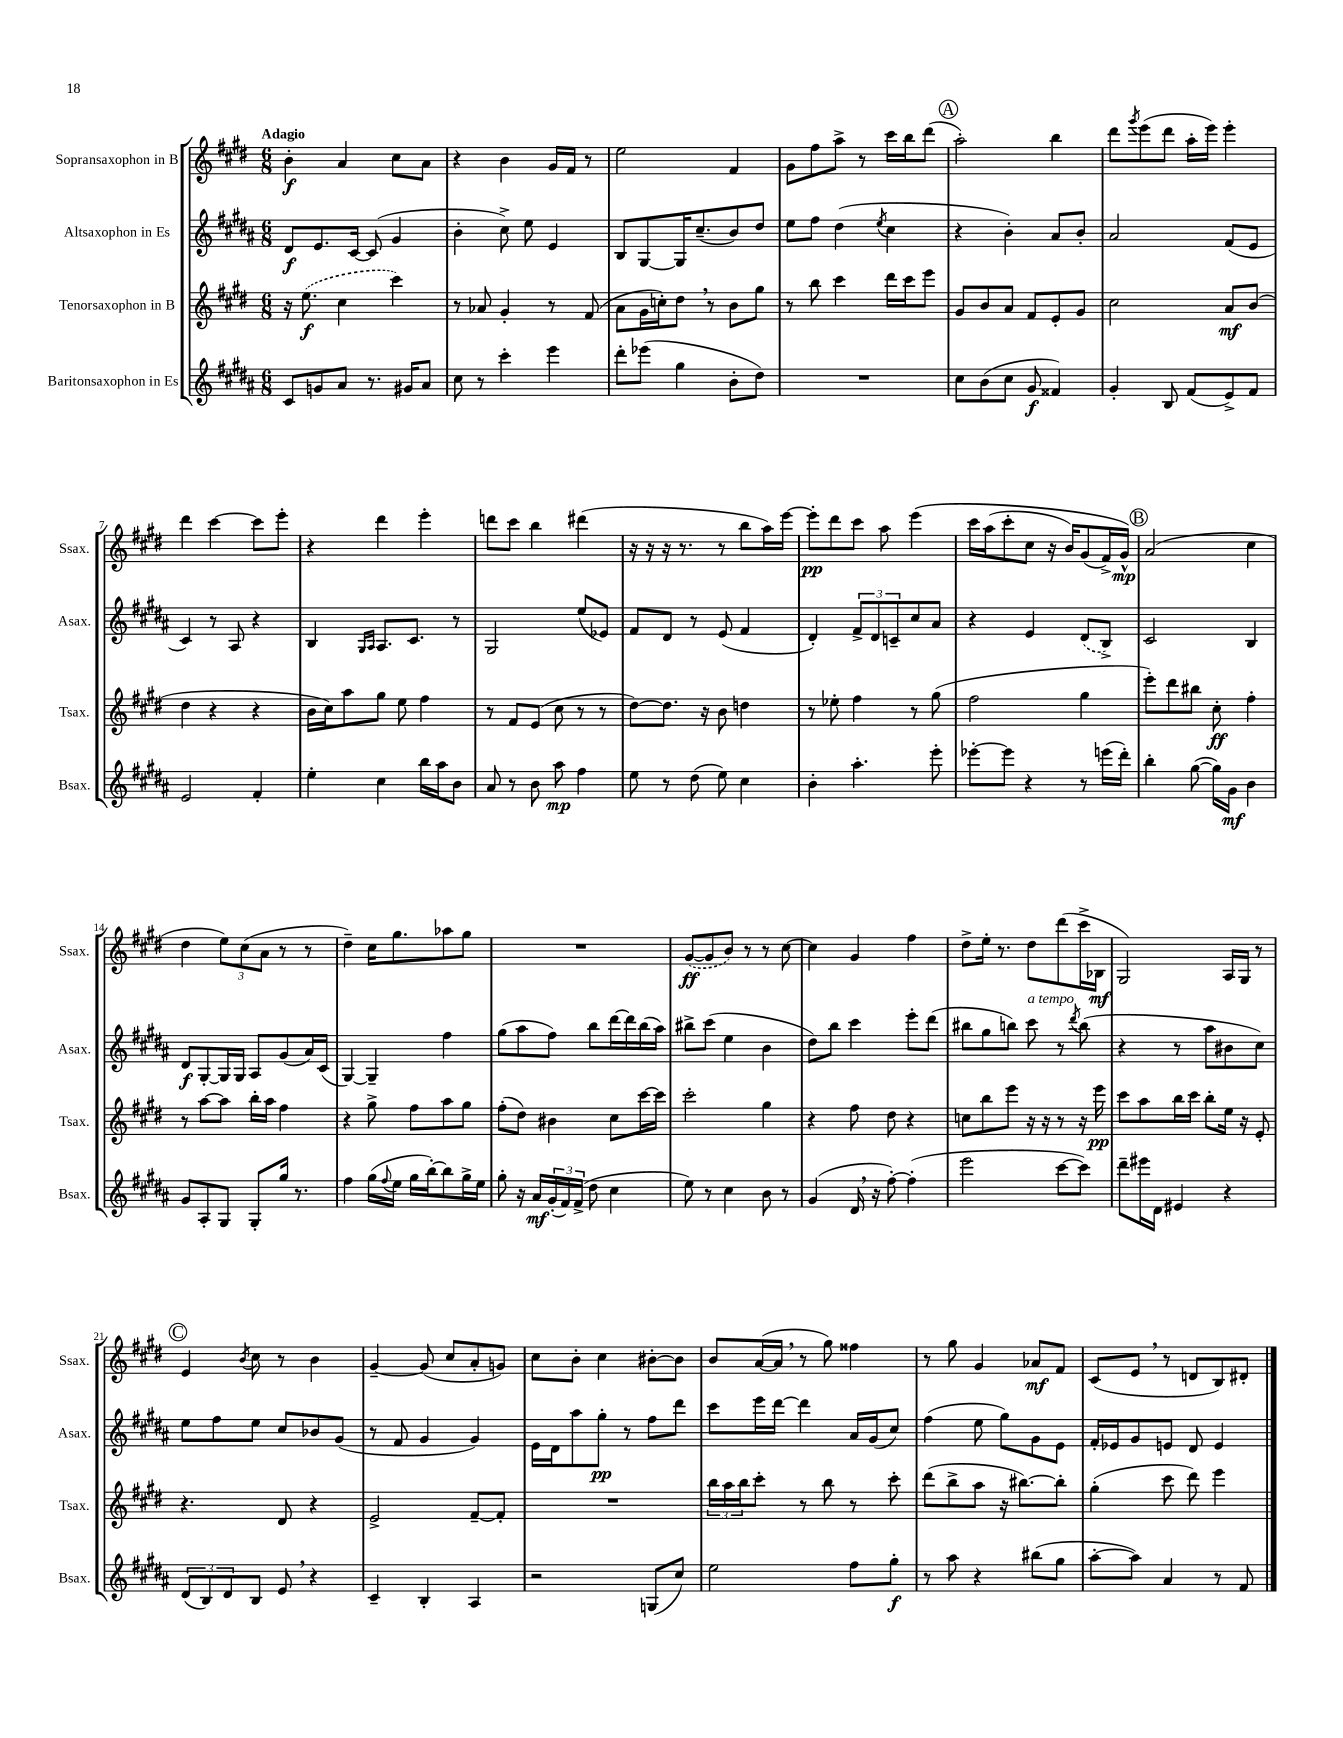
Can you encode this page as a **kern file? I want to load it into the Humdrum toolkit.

**kern	**kern	**kern	**kern
*staff4	*staff3	*staff2	*staff1
*clefG2	*clefG2	*clefG2	*clefG2
*k[f#c#g#d#a#]	*k[f#c#g#d#]	*k[f#c#g#d#a#]	*k[f#c#g#d#]
*M6/8	*M6/8	*M6/8	*M6/8
8c#	16r	8d#	4b'
.	(8.ee	.	.
8g	.	8.e	.
8a#	4cc#	.	4a
.	.	[16c#	.
8.r	.	(8c#]	.
.	4ccc#)	4g#	8cc#
16g#	.	.	.
8a#	.	.	8a
=	=	=	=
8cc#	8r	4b'	4r
8r	8a-	.	.
4ccc#'	4g#'	8cc#^)	4b
.	.	8ee	.
4eee	8r	4e	16g#
.	.	.	16f#
.	(8f#	.	8r
=	=	=	=
8ddd#'	8a	8B	2ee
(8eee-	16g#	[8G#	.
.	16cc')	.	.
4gg#	8dd#	16G#]	.
.	.	(8.cc#~	.
.	8r	.	.
8b'	8b	8b)	4f#
8dd#)	8gg#	8dd#	.
=	=	=	=
2.r	8r	8ee	8g#
.	8bb	8ff#	8ff#
.	4ccc#	(4dd#	8aa^
.	.	.	8r
.	.	8qee	.
.	16ddd#	4cc#	16ccc#
.	16ccc#	.	16bb
.	8eee	.	(8ddd#
=	=	=	=
8cc#	8g#	4r	2aa')
(8b	8b	.	.
8cc#	8a	4b')	.
8g#	8f#	.	.
4f##)	8e'	8a#	4bb
.	8g#	8b'	.
=	=	=	=
4g#'	2cc#	2a#	8ddd#
.	.	.	8qggg#
.	.	.	(8eee
8B	.	.	8ddd#
(8f#	.	.	16aa'
.	.	.	16eee)
8e^)	8a	(8f#	4eee'
8f#	(8b	8e	.
=	=	=	=
2e	4dd#	4c#)	4ddd#
.	4r	8r	[4ccc#
.	.	8A#	.
4f#'	4r	4r	8ccc#]
.	.	.	8eee'
=	=	=	=
4ee'	16b	4B	4r
.	16cc#)	.	.
.	8aa	.	.
.	.	16qqG#	.
.	.	16qqA#	.
4cc#	8gg#	8.A#	4ddd#
.	8ee	.	.
.	.	8.c#	.
16bb	4ff#	.	4eee'
16aa#	.	.	.
8b	.	8r	.
=	=	=	=
8a#	8r	2G#	8ddd
8r	8f#	.	8ccc#
8b	(8e	.	4bb
8aa#	8cc#	.	.
4ff#	8r	(8ee	(4ddd#
.	8r	8e-)	.
=	=	=	=
8ee	[8dd#)	8f#	16r
.	.	.	16r
8r	8.dd#]	8d#	16r
.	.	.	8.r
(8dd#	.	8r	.
.	16r	.	.
8ee)	8b	(8e	8r
4cc#	4dd	4f#	8bb
.	.	.	16aa)
.	.	.	[16eee
=	=	=	=
4b'	8r	4d#')	8eee']
.	8ee-'	.	8ddd#
4.aa#'	4ff#	12f#^	8ccc#
.	.	12d#	.
.	.	.	8aa
.	.	12c~	.
.	8r	8cc#	&(4eee
8eee'	(8gg#	8a#	.
=	=	=	=
[8eee-'	2ff#	4r	16ccc#
.	.	.	(16aa
8eee-]	.	.	8ccc#'
4r	.	4e	8cc#
.	.	.	16r
.	.	.	16b)
8r	4gg#	(8d#	(8g#
(16eee	.	8B^)	16f#^)
16ddd#')	.	.	16g#^^&)
=	=	=	=
4bb'	8eee')	2c#	(2a
.	8ddd#	.	.
([8gg#	8bb#	.	.
16gg#])	8cc#'	.	.
16g#	.	.	.
4b	4ff#'	4B	4cc#
=	=	=	=
8g#	8r	8d#	4dd#
8A#'	[8aa	[8G#'	.
8G#	8aa]	16G#]	12ee)
.	.	16G#	.
.	.	.	(12cc#
8G#'	16bb'	8A#	.
.	.	.	12a
.	16aa	.	.
16gg#	4ff#	(8g#	8r
8.r	.	.	.
.	.	16a#)	8r
.	.	(16c#	.
=	=	=	=
4ff#	4r	[4G#)	4dd#~)
(16gg#	8gg#^	4G#~]	16cc#
8qqff#	.	.	.
16ee	.	.	8.gg#
16gg#	8ff#	.	.
[16bb')	.	.	.
8bb]	8aa	4ff#	8aa-
16gg#^	8gg#	.	8gg#
16ee	.	.	.
=	=	=	=
8gg#'	(8ff#'	(8gg#	2.r
16r	8dd#)	8aa#	.
16a#	.	.	.
(24g#'	4b#	8ff#)	.
24f#)	.	.	.
(24f#^	.	.	.
8dd#	.	8bb	.
4cc#	8cc#	[16ddd#	.
.	.	16ddd#]	.
.	[16ccc#	(16bb	.
.	16ccc#]	16aa#)	.
=	=	=	=
8ee)	2ccc#'	8bb#^	([8g#
8r	.	(8ccc#	8g#]
4cc#	.	4ee	8b)
.	.	.	8r
8b	4gg#	4b	8r
8r	.	.	[8cc#
=	=	=	=
(4g#	4r	8dd#)	4cc#]
.	.	8bb	.
16d#	8ff#	4ccc#	4g#
16r	.	.	.
[8ff#')	8dd#	.	.
(4ff#']	4r	8eee'	4ff#
.	.	(8ddd#	.
=	=	=	=
2eee	8cc	8bb#	8dd#^
.	8bb	8gg#	16ee'
.	.	.	8.r
.	8eee	8bb)	.
.	16r	8ccc#	8dd#
.	16r	.	.
[8ccc#	8r	8r	(8ddd#
.	.	8qddd#	.
8ccc#])	16r	(8bb	16ccc#^
.	16eee	.	16B-
=	=	=	=
8ddd#~	8ccc#	4r	2G#)
16eee#	8aa	.	.
16d#	.	.	.
4e#	16bb	8r	.
.	16ccc#	.	.
.	8bb'	8aa#	.
4r	16ee	8b#	16A
.	16r	.	16G#
.	8e'	8cc#)	8r
=	=	=	=
(12d#	4.r	8ee	4e
12B)	.	.	.
.	.	8ff#	.
12d#	.	.	.
.	.	.	8qb
8B	.	8ee	8cc#
8e	8d#	8cc#	8r
4r	4r	8b-	4b
.	.	(8g#	.
=	=	=	=
4c#~	2e^	8r	[4g#~
.	.	8f#	.
4B'	.	4g#	(8g#]
.	.	.	8cc#
4A#	[8f#~	4g#)	8a'
.	8f#']	.	8g)
=	=	=	=
2r	2.r	16e	8cc#
.	.	16d#	.
.	.	8aa#	8b'
.	.	8gg#'	4cc#
.	.	8r	.
(8G	.	8ff#	[8b#'
8cc#)	.	8ddd#	8b#]
=	=	=	=
2ee	24bb	8ccc#	8b
.	24aa	.	.
.	24bb	.	.
.	8ccc#'	16eee	([16a
.	.	[16ddd#	16a]
.	8r	4ddd#]	8r
.	8bb	.	8gg#)
8ff#	8r	16a#	4ff##
.	.	(16g#	.
8gg#'	8ccc#'	8cc#)	.
=	=	=	=
8r	(8ddd#	(4ff#	8r
8aa#	8bb^	.	8gg#
4r	8aa	8ee	4g#
.	16r	8gg#)	.
.	[8.bb#)	.	.
(8bb#	.	8g#	8a-
8gg#	8bb#']	8e	8f#
=	=	=	=
[8aa#'	(4gg#'	16f#'	(8c#
.	.	16e-	.
8aa#])	.	8g#	8e
4a#	8ccc#	8e	8r
.	8ddd#)	8d#	8d
8r	4eee	4e	8B)
8f#	.	.	8d#'
==	==	==	==
*-	*-	*-	*-
